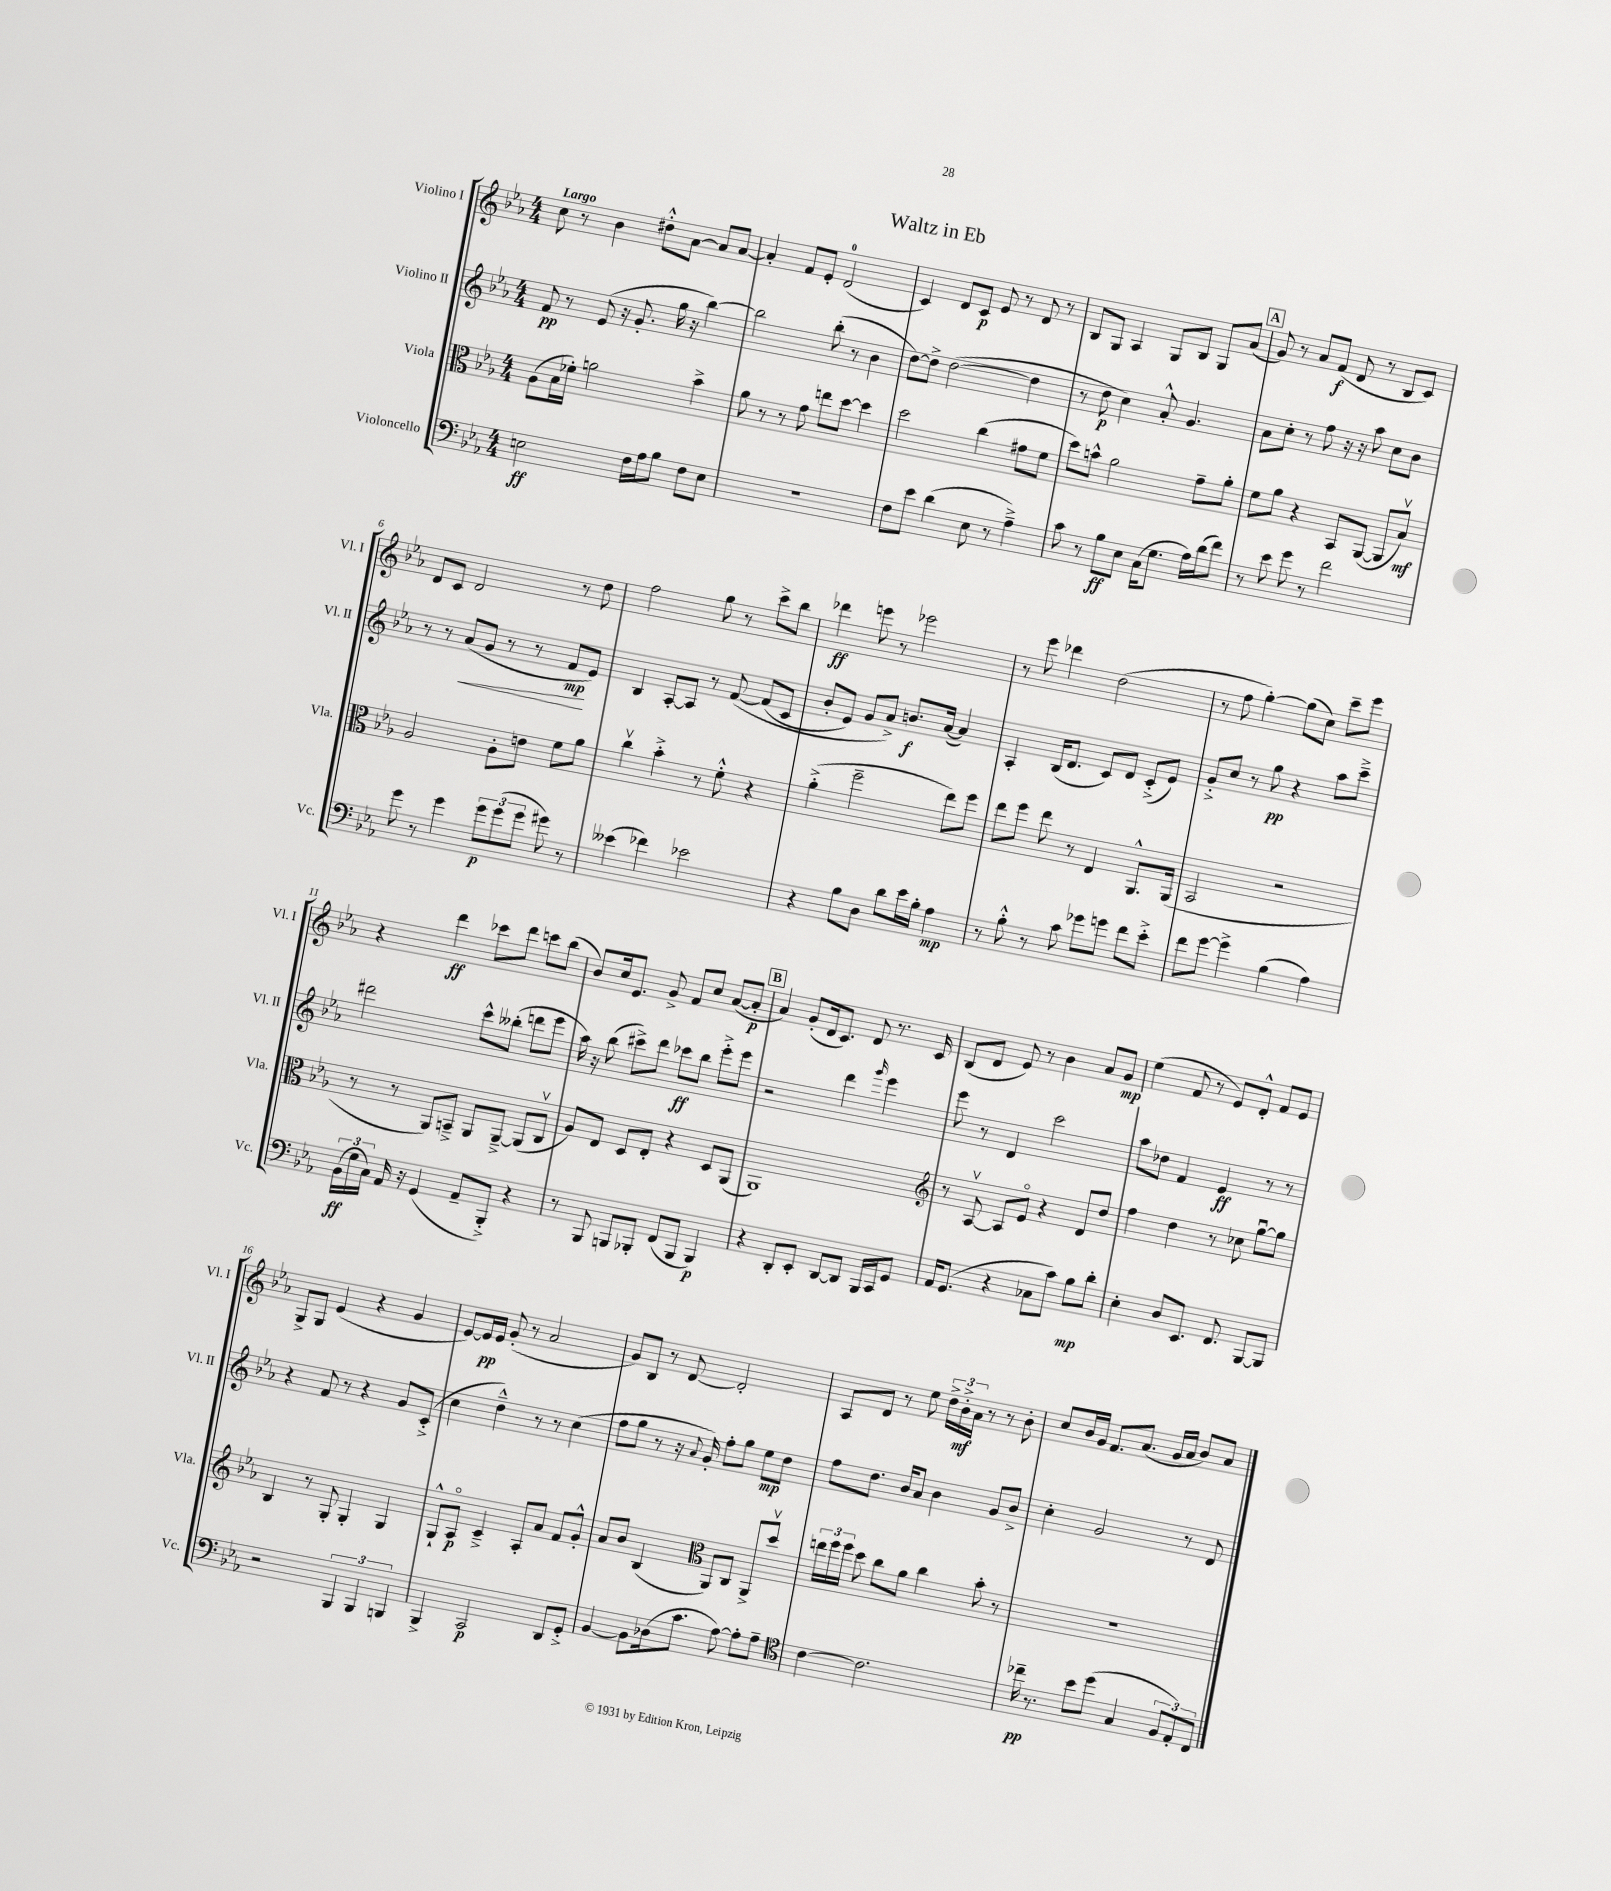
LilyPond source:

\header { title = "Waltz in Eb" }
<<
\new StaffGroup <<
\new Staff = "s0" \with { instrumentName = "Violino I" shortInstrumentName = "Vl. I" } {
    \clef treble \key ees \major \numericTimeSignature \time 4/4 \tempo "Largo"
    \autoBeamOff c''8 r8 bes'4 dis''8[-.-^ aes'8]~ aes'8[ aes'8]~ |
    aes'4-. f'8[ ees'8]-. d'2-0( |
    c'4) d'8[ c'8]\p ees'8 r8 d'8 r8 |
    bes8[ g8] aes4 g8[ bes8] g8[ aes'8]( |
    \mark \markup { \box "A" } g'8) r8 aes'8[ f'8]\f( d'8 r8 bes8[ c'8]) |
    d'8[ c'8] d'2 r8 d''8 |
    f''2 g''8 r8 c'''8[-> bes''8] |
    des'''4\ff e'''8 r8 ees'''2 |
    r8 ees'''8 des'''4 d''2( |
    r8 f''8 g''4~-.) g''8[( c''8]) c'''8[-- ees'''8] |
    r4 d'''4\ff ces'''8[ d'''8] c'''8[ bes''8]( |
    bes'8[) c''16 ees'8.] g'8-> f'8[ c''8] aes'8[~( aes'8]-.\p |
    \mark \markup { \box "B" } aes'4) g'8[-.( d'16 c'8.]) d'8 r8. c'16 |
    bes8[( d'8] ees'8) r8 bes'4 aes'8[ g'8]\mp |
    ees''4( f'8 r8 ees'8[) d'8]-.-^ f'8[ ees'8] |
    g8[-> g8] ees'4( r4 g'4 |
    ees'8[~) ees'16\pp ees'16] g'8-.( r8 aes'2 |
    g'8[) bes8] r8 d'8~ d'2-. |
    aes8[ d'8] r8 ees''8 \tuplet 3/2 { d''16[-> bes'16-.->\mf aes'16] } r8 r8 bes'8-. |
    c''8[ bes'16 g'16] f'8.[ aes'8.]( g'16[ aes'16] bes'8[) aes'8] \bar "|." |
}
\new Staff = "s1" \with { instrumentName = "Violino II" shortInstrumentName = "Vl. II" } {
    \clef treble \key ees \major \numericTimeSignature \time 4/4
    \autoBeamOff f'8\pp r8 ees'8( r16 g'8.-. g''16 r16 bes''4~) |
    bes''2 bes''8-.( r8 bes'4 |
    d''8[~) d''8]-> d''2~( d''4 |
    r8 d''8\p c''4) aes'8-.-^ g'4. |
    \mark \markup { \box "A" } aes'8[ c''8]-. r8 f''8 r16 r16 aes''8 c''8[ bes'8] |
    r8 r8 aes'8[\<( g'8] r8 r8 f'8[\mp\! ees'8]) |
    bes4 aes8[~-. aes8] r8 f'8~\( f'8[( c'8] |
    bes'8[-. ees'8]) g'8[ aes'8]->\) b'8.[\f aes'16]~( aes'4) |
    aes4-. bes16[( d'8.] c'8[) d'8] c'8[-.->( ees'8]) |
    g'8[-.-> c''8] r8 g''8\pp r4 aes''8[ c'''8]---> |
    dis'''2 c'''8[-^ beses''8]-.( d'''8[ ees'''8] |
    aes''16) r16 bes''8( cis'''8[->) d'''8] ces'''8[\ff bes''8] ees'''8[-.-> ees'''8] |
    \mark \markup { \box "B" } r2 d'''4 \grace { g'''16 } ees'''4 |
    ees'''8 r8 d'4 c'''2 |
    aes''8[ des''8] f'4 ees'4\ff r8 r8 |
    r4 f'8 r8 r4 g'8[ c'8]-.->( |
    c''4 d''4---^) r8 r8 c''4( |
    f''8[ g''8] r8 r16 \appoggiatura { aes'8 } g'16-.) f''8[-. g''8] ees''8[\mp d''8] |
    f''8[ d''8.] bes'16[ aes'8] bes'4 g'8[ bes'8]-> |
    c''4-. g'2 r8 d'8 \bar "|." |
}
\new Staff = "s2" \with { instrumentName = "Viola" shortInstrumentName = "Vla." } {
    \clef alto \key ees \major \numericTimeSignature \time 4/4
    \autoBeamOff aes8[( bes16 fes'16]-.) a'2 bes'4-> |
    aes'8 r8 r8 g'8 e''8[ d''8]~ d''4 |
    d''2 c''4( gis'8[ f'8] |
    d''8[) b'8]-^ aes'2 g'8[-- aes'8]-. |
    \mark \markup { \box "A" } f'8[ aes'8] r4 bes,8[ aes,8]~( aes,8[ bes8]\upbow\mf) |
    aes2 aes8[-. e'8] f'8[ aes'8] |
    c''4\upbow bes'4-.-> r8 f'8-.-^ r4 |
    aes'4-.->( f''2-- ees''8[) f''8] |
    ees''8[ f''8] ees''8 r8 ees4 aes,8.[-^ aes,16]( |
    bes,2 r2 |
    r8 r8 aes,8[) b,8]---> aes,8[ aes,8]~---> aes,8[( c8]\upbow |
    aes8[) ees8] d8[ ees8]-. r4 d8[ aes,8]( |
    \mark \markup { \box "B" } aes,1) |
    \clef treble r8 aes8~\upbow aes8[ ees'8]\flageolet r4 d'8[ d''8] |
    f''4 d''4 r8 ces''8 g''8[~\downbow g''8] |
    bes4 r8 g8-. g4-. g4 |
    g8[-!-^ aes8]\flageolet\p c'4---> aes8[-. aes'8] f'8[ g'8]-.-^ |
    aes'8[ bes'8] bes4( \clef alto aes,8[) c8] aes,8[-> d''8]\upbow |
    \tuplet 3/2 { e''16[ f''16 f''16] } d''8 c''8[ aes'8] c''4 bes'8-. r8 |
    R1 \bar "|." |
}
\new Staff = "s3" \with { instrumentName = "Violoncello" shortInstrumentName = "Vc." } {
    \clef bass \key ees \major \numericTimeSignature \time 4/4
    \autoBeamOff e2\ff f16[ aes16 bes8] f8[ e8] |
    R1 |
    f8[ ees'8] d'4( ees8 r8 aes4--->) |
    c'8 r8 bes8[\ff ees8] c16[( g8.] aes16[) d'16( f'8]) |
    \mark \markup { \box "A" } r8 ees'8 g'8 r8 f'2 |
    g'8 r8 g'4 \tuplet 3/2 { g'8[\p g'8( g'8] } gis'8) r8 |
    eeses'4( fes'4) ees'2 |
    r4 bes8[ d8] d'8[ ees'16 bes16]-. aes4\mp |
    r8 bes8-.-^ r8 c'8 ges'8[ g'8] f'8[ ees'8]-.-> |
    f'8[ g'8]~ g'4-> bes4( aes4) |
    \tuplet 3/2 { bes,16[\ff( g16 c16]) } aes,16 r16 g,4( aes,8[-- bes,,8]-.->) r4 |
    r8 bes,,8 b,,8[ bes,,8]-. f,8[( bes,,8] bes,,4\p) |
    \mark \markup { \box "B" } r4 d,8[-. ees,8]-. d,8[~ d,8] bes,,16[ c,16 g,8] |
    aes,16[ g,8.]( r4 ces8[ c'8]) bes8[\mp d'8]-. |
    ees4-. d8[ ees,8.] f,8. bes,,8[~ bes,,8] |
    r2 \tuplet 3/2 { bes,,4 bes,,4 b,,4 } |
    bes,,4-> c,2\p d,8[ g,8]-.-> |
    bes,4~ bes,8[ des16( c'8.] aes8~) aes8[-. aes8]-- |
    \clef tenor c'4~ c'2. |
    ces''16--\pp r8. bes'8[ d''8]( g4 \tuplet 3/2 { f8[ ees8-.) c8] } \bar "|." |
}
>>
>>
